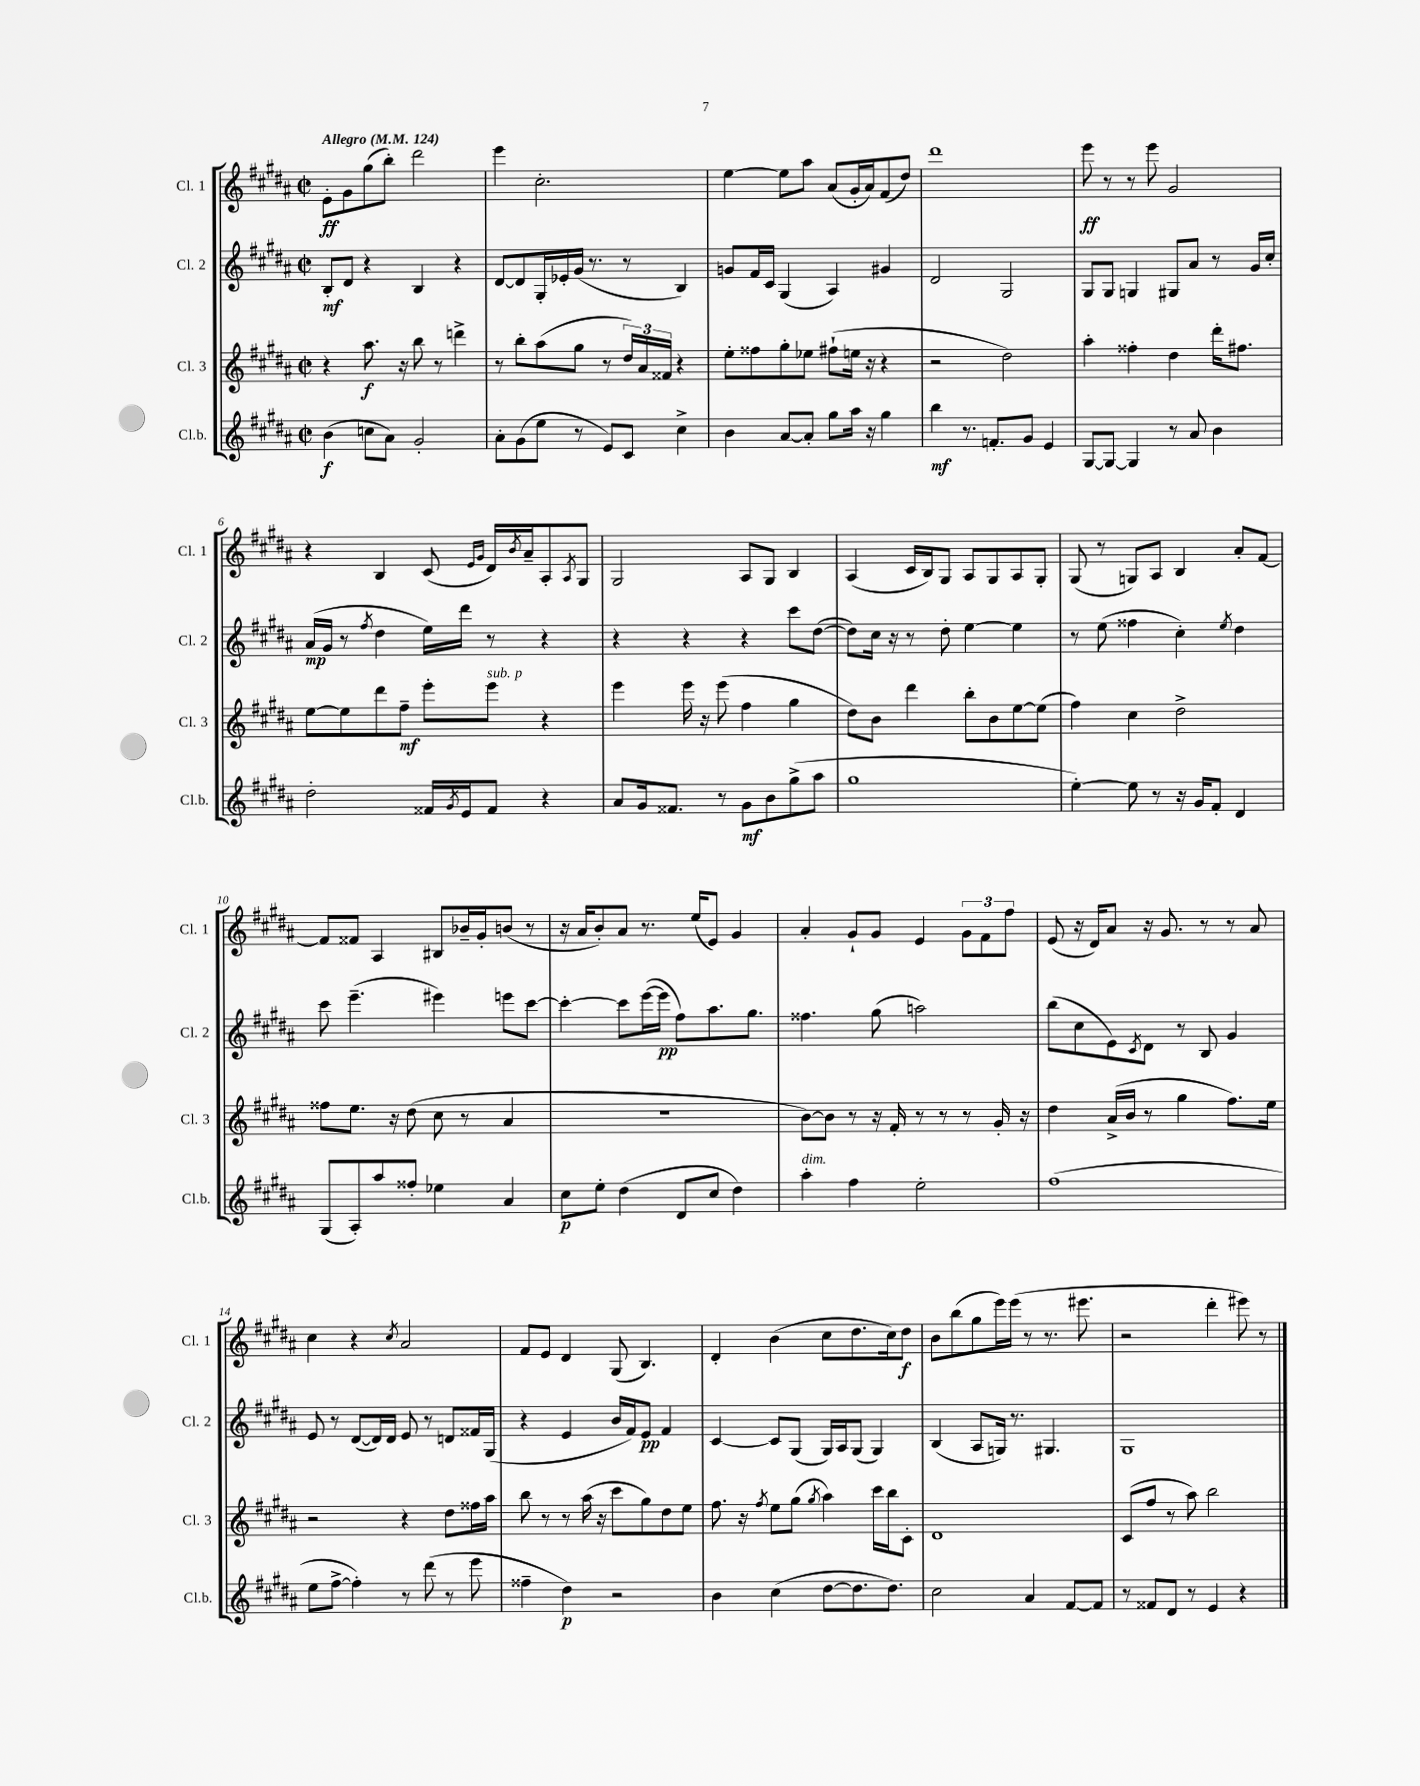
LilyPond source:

<<
\new StaffGroup <<
\new Staff = "s0" \with { instrumentName = "Cl. 1" shortInstrumentName = "Cl. 1" } {
    \clef treble \key b \major \defaultTimeSignature \time 2/2 \tempo "Allegro" 4 = 124
    e'8-.\ff gis'8 gis''8( b''8-.) dis'''2 |
    e'''4 cis''2.-. |
    e''4~ e''8 ais''8 ais'8( gis'16-. ais'16) fis'8( dis''8) |
    dis'''1 |
    e'''8\ff r8 r8 e'''8 gis'2 |
    r4 b4 cis'8( \grace { e'16 gis'16 } dis'16) \acciaccatura { b'8 } ais'16-- ais8-. \acciaccatura { ais8 } gis8 |
    gis2 ais8 gis8 b4 |
    ais4( cis'16 b16) gis8 ais8 gis8 ais8 gis8-. |
    gis8( r8 g8) ais8 b4 ais'8-. fis'8~ |
    fis'8 fisis'8 ais4 bis8 bes'16-- gis'16-. b'8( r8 |
    r16 ais'16 b'8-.) ais'8 r8. e''16( e'8) gis'4 |
    ais'4-. gis'8-! gis'8 e'4 \tuplet 3/2 { gis'8 fis'8 fis''8 } |
    e'8( r16 dis'16) ais'8 r16 gis'8. r8 r8 ais'8 |
    cis''4 r4 \acciaccatura { cis''8 } ais'2 |
    fis'8 e'8 dis'4 gis8( b4.) |
    dis'4-. b'4( cis''8 dis''8. cis''16) dis''8\f |
    b'8 b''8( gis''8 e'''16) e'''16( r8 r8. eis'''8. |
    r2 dis'''4-. eis'''8) r8 \bar "|." |
}
\new Staff = "s1" \with { instrumentName = "Cl. 2" shortInstrumentName = "Cl. 2" } {
    \clef treble \key b \major \defaultTimeSignature \time 2/2
    b8-.\mf dis'8 r4 b4 r4 |
    dis'8~ dis'8 gis16-. ees'16-. gis'16( r8. r8 b4) |
    g'8 fis'16 cis'16 gis4( ais4) gis'4 |
    dis'2 gis2 |
    gis8 gis8 g4 gis8 ais'8 r8 gis'16 cis''16-. |
    ais'16\mp( gis'16 r8 \acciaccatura { fis''8 } dis''4 e''16) dis'''16 r8 r4 |
    r4 r4 r4 cis'''8 dis''8~( |
    dis''8) cis''16 r16 r8 dis''8-. e''4~ e''4 |
    r8 e''8( fisis''4 cis''4-.) \acciaccatura { e''8 } dis''4 |
    cis'''8 e'''4.--( eis'''4) e'''8 cis'''8~ |
    cis'''4~-. cis'''8 e'''16~( e'''16\pp fis''8) ais''8. gis''8. |
    fisis''4. gis''8( a''2) |
    b''8( cis''8 e'8) \acciaccatura { cis'8 } dis'8 r8 b8 gis'4 |
    e'8 r8 dis'8~( dis'16) dis'16 e'8 r8 d'8 fisis'16 gis16( |
    r4 e'4 b'16 fis'16) e'8\pp fis'4 |
    cis'4~ cis'8 gis8( gis16) ais16 gis8( gis4) |
    b4( ais8 g16) r8. gis4. |
    gis1 \bar "|." |
}
\new Staff = "s2" \with { instrumentName = "Cl. 3" shortInstrumentName = "Cl. 3" } {
    \clef treble \key b \major \defaultTimeSignature \time 2/2
    r4 ais''8.\f r16 b''8 r8 d'''4-> |
    r8 b''8-. ais''8( gis''8 r8 \tuplet 3/2 { dis''16) ais'16 fisis'16 } r4 |
    e''8-. fisis''8 gis''8-. ees''8 fis''8-!( e''16 r16 r4 |
    r2 dis''2) |
    ais''4-. fisis''4-. dis''4 dis'''16-. fis''8. |
    e''8~ e''8 dis'''8 fis''8--\mf e'''8-. e'''8^\markup { \italic "sub. p" } r4 |
    e'''4 e'''16 r16 e'''8( fis''4 gis''4 |
    dis''8) b'8 dis'''4 b''8-. b'8 e''8~ e''8( |
    fis''4) cis''4 dis''2-> |
    fisis''8 e''8. r16 dis''8( cis''8 r8 ais'4 |
    r1 |
    b'8~) b'8 r8 r16 fis'16-. r8 r8 r8 gis'16-. r16 |
    dis''4 ais'16->( b'16 r8 gis''4 fis''8.) e''16 |
    r2 r4 dis''8 fisis''16 ais''16 |
    b''8 r8 r8 ais''16( r16 cis'''8 gis''8) dis''8 e''8 |
    fis''8. r16 \acciaccatura { fis''8 } e''8 gis''8( \acciaccatura { gis''8 } ais''4) cis'''16 b''16 cis'8-. |
    dis'1 |
    cis'8( fis''8 r8 ais''8) b''2 \bar "|." |
}
\new Staff = "s3" \with { instrumentName = "Cl.b." shortInstrumentName = "Cl.b." } {
    \clef treble \key b \major \defaultTimeSignature \time 2/2
    b'4\f( c''8 ais'8) gis'2-. |
    ais'8-. gis'8( e''8 r8 e'8) cis'8 cis''4-> |
    b'4 ais'8~ ais'8-. gis''8 ais''16 r16 gis''4 |
    b''4\mf r8. f'8.-. gis'8 e'4 |
    gis8~ gis8~ gis4 r8 ais'8 b'4 |
    dis''2-. fisis'16 \acciaccatura { gis'8 } e'16 fisis'8 r4 |
    ais'8 gis'16 fisis'8. r8 gis'8\mf b'8 gis''8->( ais''8 |
    gis''1 |
    e''4~-.) e''8 r8 r16 gis'16 fis'8-. dis'4 |
    gis8( ais8-.) ais''8 fisis''8-. ees''4 ais'4 |
    cis''8\p e''8-. dis''4( dis'8 cis''8 dis''4) |
    ais''4-.^\markup { \italic "dim." } fis''4 e''2-. |
    fis''1( |
    e''8 fis''8~-> fis''4-.) r8 dis'''8( r8 e'''8 |
    fisis''4-- dis''4\p) r2 |
    b'4 cis''4( dis''8~ dis''8. dis''8.) |
    cis''2 ais'4 fis'8~ fis'8 |
    r8 fisis'8 dis'8 r8 e'4 r4 \bar "|." |
}
>>
>>
